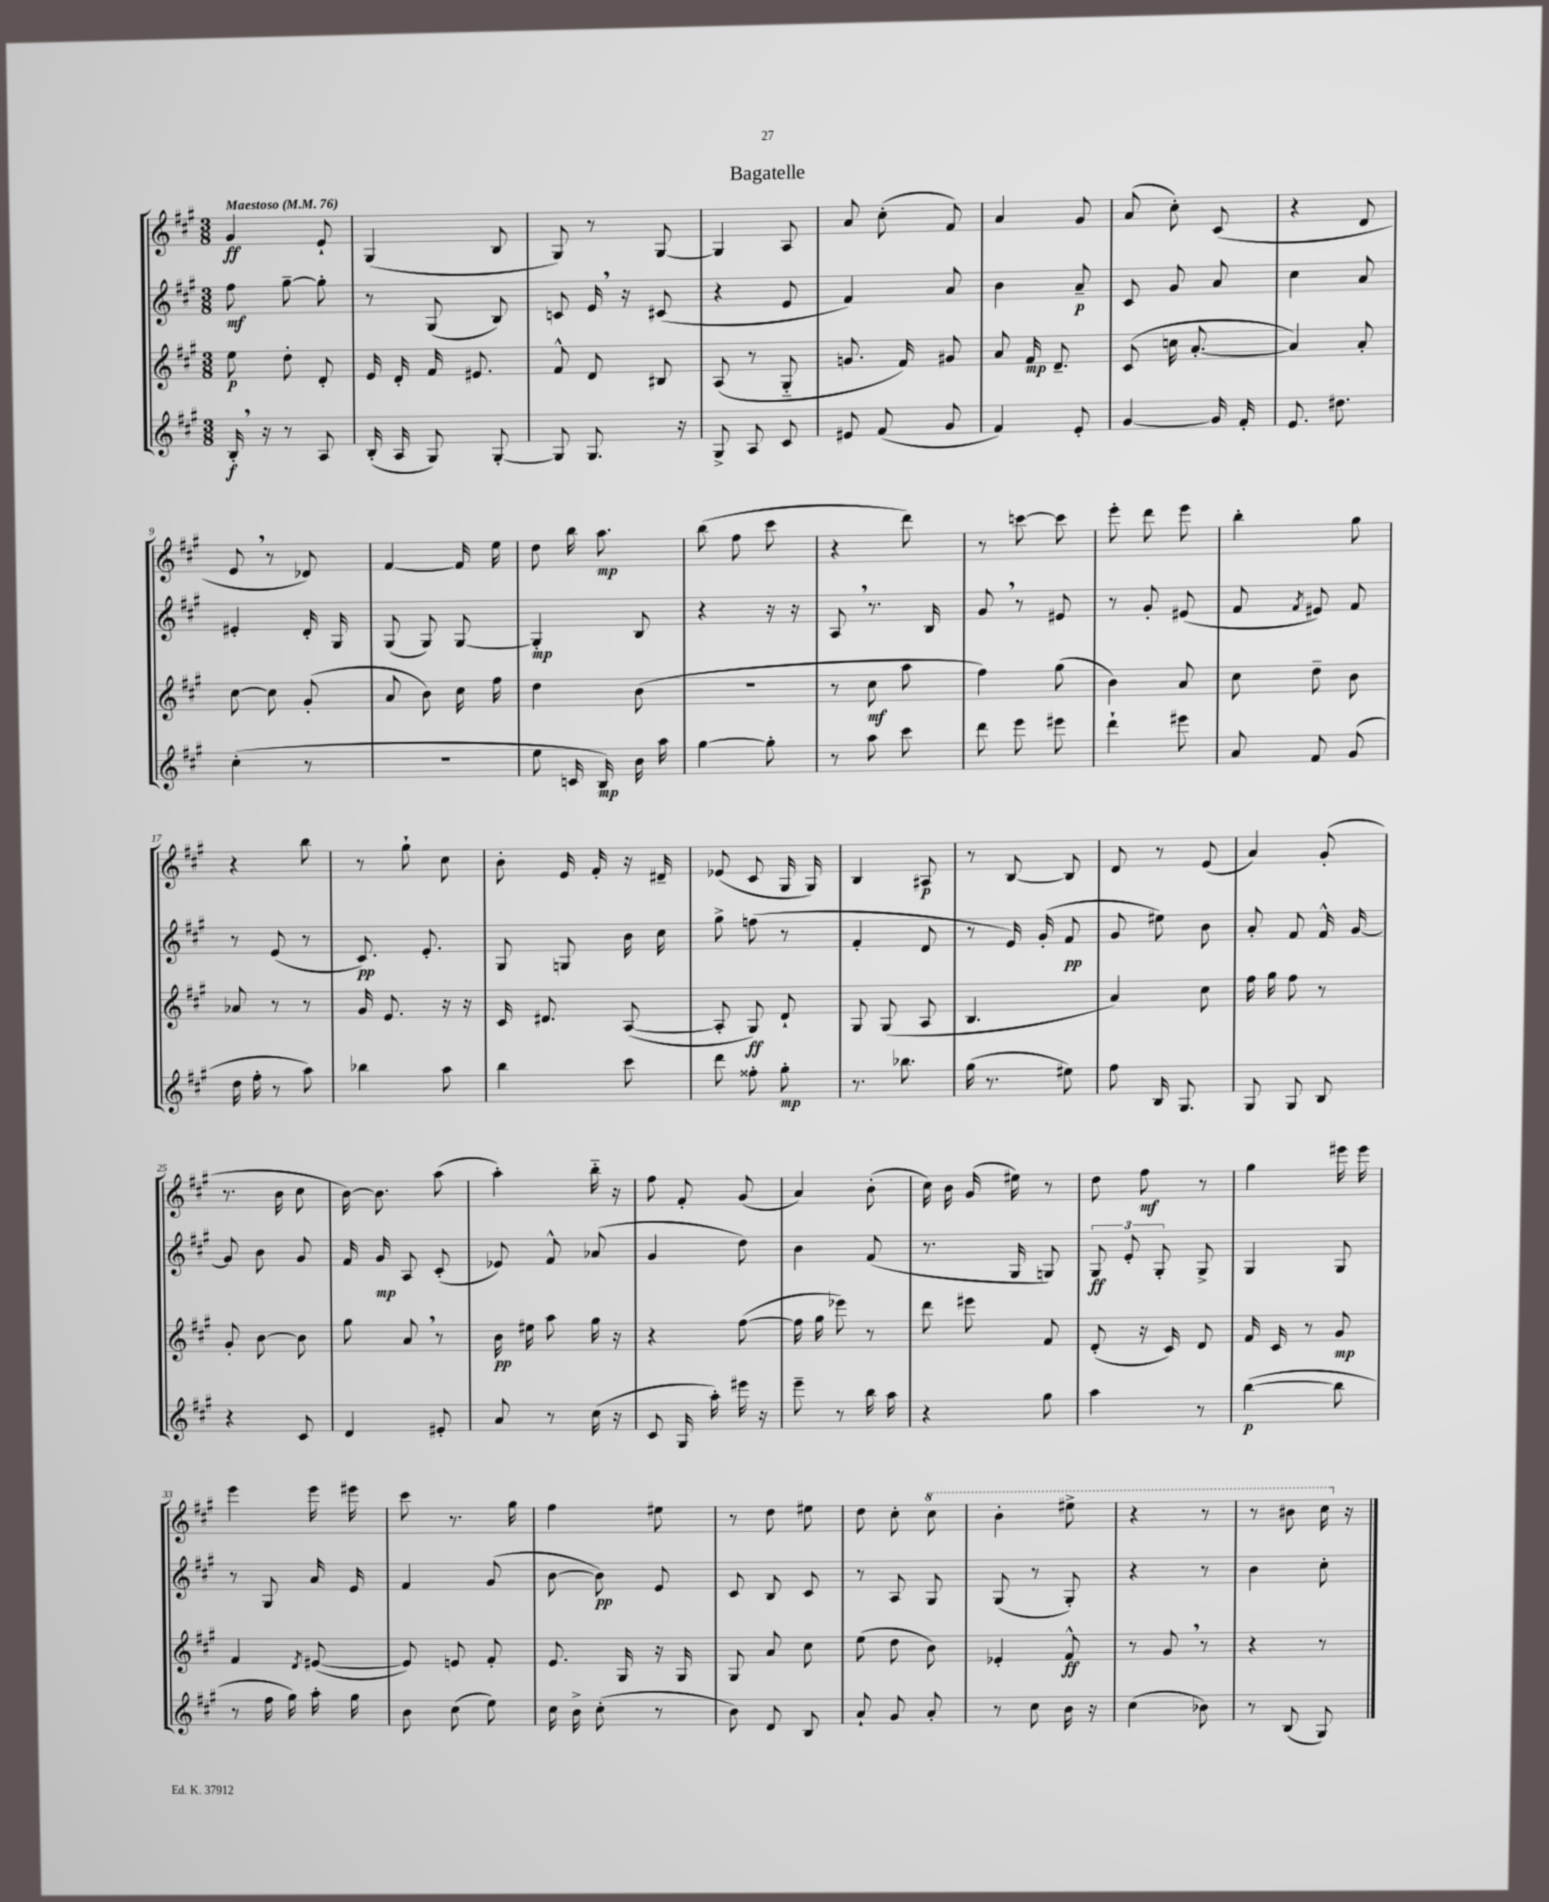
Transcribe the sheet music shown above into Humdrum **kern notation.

**kern	**dynam	**kern	**dynam	**kern	**dynam	**kern	**dynam
*part4	*part4	*part3	*part3	*part2	*part2	*part1	*part1
*staff4	*staff4	*staff3	*staff3	*staff2	*staff2	*staff1	*staff1
*clefG2	*	*clefG2	*	*clefG2	*	*clefG2	*
*k[f#c#g#]	*	*k[f#c#g#]	*	*k[f#c#g#]	*	*k[f#c#g#]	*
*M3/8	*	*M3/8	*	*M3/8	*	*M3/8	*
*MM76	*	*MM76	*	*MM76	*	*MM76	*
=1	=1	=1	=1	=1	=1	=1	=1
!	!	!	!	!	!	!LO:TX:a:B:t=Maestoso	!
16B',/	f	8ee\	p	8ff#\	mf	4g#/	ff
16r	.	.	.	.	.	.	.
8r	.	8dd'\	.	[8gg#~\	.	.	.
8A/	.	8d'/	.	8gg#'\]	.	8e`/	.
=2	=2	=2	=2	=2	=2	=2	=2
(16B'/	.	16e/	.	8r	.	(4G#/	.
16A/	.	16d'/	.	.	.	.	.
8G#/)	.	16f#/	.	(8G#/	.	.	.
.	.	8.e#X/	.	.	.	.	.
[8G#'/	.	.	.	8B/)	.	8B/	.
=3	=3	=3	=3	=3	=3	=3	=3
8G#/]	.	8f#^^/	.	8cn/	.	8G#/)	.
8.G#/	.	8d/	.	16e,/	.	8r	.
.	.	.	.	16r	.	.	.
.	.	8B#X/	.	(8c#X/	.	[8G#/	.
16r	.	.	.	.	.	.	.
=4	=4	=4	=4	=4	=4	=4	=4
8G#^/	.	(8A/	.	4r	.	4G#/]	.
8A/	.	8r	.	.	.	.	.
8c#/	.	8G#/	.	8e/	.	8A/	.
=5	=5	=5	=5	=5	=5	=5	=5
8e#X/	.	8.gn/	.	4f#/)	.	8a/	.
(8f#/	.	.	.	.	.	(8cc#'\	.
.	.	16f#/)	.	.	.	.	.
8g#/	.	8g#X/	.	8a/	.	8f#/)	.
=6	=6	=6	=6	=6	=6	=6	=6
4f#/)	.	8a/	.	4b\	.	4a/	.
.	.	16f#/	mp	.	.	.	.
.	.	8.d~/	.	.	.	.	.
8e'/	.	.	.	8a~/	p	8g#/	.
=7	=7	=7	=7	=7	=7	=7	=7
[4g#/	.	(8c#/	.	8c#/	.	(8a/	.
.	.	16ccn\	.	8g#/	.	8cc#'\)	.
.	.	[8.a'/	.	.	.	.	.
16g#/]	.	.	.	8a/	.	(8c#/	.
16f#'/	.	.	.	.	.	.	.
=8	=8	=8	=8	=8	=8	=8	=8
8.e/	.	4a/])	.	4cc#\	.	4r	.
8.dd#X\	.	.	.	.	.	.	.
.	.	8a'/	.	8a/	.	8d/	.
!!LO:LB:g=z
=9	=9	=9	=9	=9	=9	=9	=9
(4cc#'\	.	[8cc#\	.	4e#X'/	.	8e,/	.
.	.	8cc#\]	.	.	.	8r	.
8r	.	(8g#'/	.	16d'/	.	8d-X/)	.
.	.	.	.	16G#/	.	.	.
=10	=10	=10	=10	=10	=10	=10	=10
4.r	.	8a/	.	(8G#/	.	[4f#/	.
.	.	8b\)	.	8G#/)	.	.	.
.	.	16cc#\	.	[8G#/	.	16f#/]	.
.	.	16ff#\	.	.	.	16ee\	.
=11	=11	=11	=11	=11	=11	=11	=11
8ee\	.	4dd\	.	4G#'/]	mp	8dd\	.
16cn/	.	.	.	.	.	16bb\	.
16B/)	mp	.	.	.	.	8.aa\	mp
16b\	.	(8b\	.	8B/	.	.	.
16aa\	.	.	.	.	.	.	.
=12	=12	=12	=12	=12	=12	=12	=12
[4gg#\	.	4.r	.	4r	.	(8bb\	.
.	.	.	.	.	.	8ff#\	.
8gg#'\]	.	.	.	16r	.	8ccc#\	.
.	.	.	.	16r	.	.	.
=13	=13	=13	=13	=13	=13	=13	=13
8r	.	8r	.	8A,/	.	4r	.
8aa\	.	8cc#\	mf	8.r	.	.	.
8ccc#\	.	8aa\	.	.	.	8ddd\)	.
.	.	.	.	16B/	.	.	.
=14	=14	=14	=14	=14	=14	=14	=14
8ddd\	.	4ff#\)	.	8g#,/	.	8r	.
8eee\	.	.	.	8r	.	[8cccn\	.
8eee#X\	.	(8gg#\	.	8e#X/	.	8ccc\]	.
=15	=15	=15	=15	=15	=15	=15	=15
4ddd`\	.	4b\)	.	8r	.	8eee'\	.
.	.	.	.	8g#'/	.	8ddd\	.
8eee#X\	.	8a/	.	(8e#X/	.	8eee\	.
=16	=16	=16	=16	=16	=16	=16	=16
8a/	.	8cc#\	.	8f#/	.	4bb'\	.
.	.	.	.	8qf#/	.	.	.
8f#/	.	8dd~\	.	8e#X/)	.	.	.
(8g#/	.	8b\	.	8f#/	.	8gg#\	.
!!LO:LB:g=z
=17	=17	=17	=17	=17	=17	=17	=17
16dd\	.	8a-X/	.	8r	.	4r	.
16ff#'\	.	.	.	.	.	.	.
8r	.	8r	.	(8e/	.	.	.
8aa\)	.	8r	.	8r	.	8bb\	.
=18	=18	=18	=18	=18	=18	=18	=18
4bb-X\	.	16g#/	.	8.c#/)	pp	8r	.
.	.	8.e/	.	.	.	.	.
.	.	.	.	.	.	8gg#`\	.
.	.	.	.	8.e'/	.	.	.
8aa\	.	16r	.	.	.	8cc#\	.
.	.	16r	.	.	.	.	.
=19	=19	=19	=19	=19	=19	=19	=19
4bb\	.	16c#/	.	8G#/	.	8b'\	.
.	.	8.d#X/	.	.	.	.	.
.	.	.	.	8Gn/	.	16e/	.
.	.	.	.	.	.	16f#'/	.
8ccc#\	.	([8A/	.	16b\	.	16r	.
.	.	.	.	16cc#\	.	16d#X~/	.
=20	=20	=20	=20	=20	=20	=20	=20
8ddd\	.	8A'/]	.	8gg#^\	.	(8e-X/	.
8ff##X'\	.	8G#/)	ff	(8ffn\	.	8c#/	.
8gg#'\	mp	8d`/	.	8r	.	16G#/	.
.	.	.	.	.	.	16G#/)	.
=21	=21	=21	=21	=21	=21	=21	=21
8.r	.	8G#/	.	4f#'/	.	4B/	.
.	.	(8G#/	.	.	.	.	.
8.bb-X\	.	.	.	.	.	.	.
.	.	8A/	.	8d/	.	8A#X/	p
=22	=22	=22	=22	=22	=22	=22	=22
(16gg#\	.	4.B/	.	8r	.	8r	.
8.r	.	.	.	.	.	.	.
.	.	.	.	16e/)	.	[8B/	.
.	.	.	.	(16g#'/	.	.	.
8ee#X\)	.	.	.	8f#/	pp	8B/]	.
=23	=23	=23	=23	=23	=23	=23	=23
8ff#\	.	4a/)	.	8g#/	.	8d/	.
16B/	.	.	.	8ee#X\)	.	8r	.
8.G#/	.	.	.	.	.	.	.
.	.	8cc#\	.	8b\	.	(8e/	.
=24	=24	=24	=24	=24	=24	=24	=24
8G#/	.	16ff#\	.	8a'/	.	4a/)	.
.	.	16gg#\	.	.	.	.	.
8G#/	.	8ff#\	.	8f#/	.	.	.
8B/	.	8r	.	16f#^^/	.	(8g#'/	.
.	.	.	.	[16g#/	.	.	.
!!LO:LB:g=z
=25	=25	=25	=25	=25	=25	=25	=25
4r	.	8g#'/	.	8g#/]	.	8.r	.
.	.	[8b\	.	8b\	.	.	.
.	.	.	.	.	.	16b\	.
8c#/	.	8b\]	.	8g#/	.	8cc#\	.
=26	=26	=26	=26	=26	=26	=26	=26
4d/	.	8gg#\	.	16f#/	.	[16b\)	.
.	.	.	.	16g#/	mp	8.b\]	.
.	.	8a,/	.	8A/	.	.	.
8e#X'/	.	8r	.	(8c#'/	.	(8aa\	.
=27	=27	=27	=27	=27	=27	=27	=27
8a/	.	16b\	pp	8e-X/)	.	4aa'\)	.
.	.	16ee#X\	.	.	.	.	.
8r	.	8aa\	.	8f#^^/	.	.	.
(16cc#\	.	16gg#\	.	(8a-X/	.	16bb\	.
16r	.	16r	.	.	.	16r	.
=28	=28	=28	=28	=28	=28	=28	=28
8c#/	.	4r	.	4g#/	.	8ff#\	.
16G#/	.	.	.	.	.	8f#'/	.
16aa'\)	.	.	.	.	.	.	.
16eee#X\	.	([8ff#\	.	8dd\)	.	(8g#/	.
16r	.	.	.	.	.	.	.
=29	=29	=29	=29	=29	=29	=29	=29
8eee~\	.	16ff#\]	.	4b\	.	4a/)	.
.	.	16gg#\	.	.	.	.	.
8r	.	8eee-X\)	.	.	.	.	.
16bb\	.	8r	.	(8f#/	.	(8b'\	.
16aa\	.	.	.	.	.	.	.
=30	=30	=30	=30	=30	=30	=30	=30
4r	.	8ddd\	.	8.r	.	16cc#\)	.
.	.	.	.	.	.	16b\	.
.	.	8eee#X\	.	.	.	(16g#/	.
.	.	.	.	16G#/	.	16ee#X\)	.
8gg#\	.	8f#/	.	8Gn/)	.	8r	.
=31	=31	=31	=31	=31	=31	=31	=31
4aa\	.	(8d'/	.	12G#/	ff	8dd\	.
.	.	.	.	12e'/	.	.	.
.	.	16r	.	.	.	8ff#\	mf
.	.	.	.	12G#'/	.	.	.
.	.	16c#/)	.	.	.	.	.
8r	.	8d/	.	8G#^/	.	8r	.
=32	=32	=32	=32	=32	=32	=32	=32
([4bb\	p	16f#/	.	4G#/	.	4gg#\	.
.	.	16c#/	.	.	.	.	.
.	.	8r	.	.	.	.	.
8bb\]	.	8g#/	mp	8G#/	.	16eee#X\	.
.	.	.	.	.	.	16eee#\	.
!!LO:LB:g=z
=33	=33	=33	=33	=33	=33	=33	=33
8r	.	4f#/	.	8r	.	4eee\	.
16ff#\	.	.	.	8G#/	.	.	.
16gg#\)	.	.	.	.	.	.	.
.	.	8qd/	.	.	.	.	.
16aa'\	.	([8e#X/	.	16a/	.	16eee\	.
16gg#\	.	.	.	16e/	.	16eee#X\	.
=34	=34	=34	=34	=34	=34	=34	=34
8b\	.	8e#/])	.	4f#/	.	8ccc#\	.
(8cc#\	.	8en/	.	.	.	8.r	.
8ee\)	.	8f#'/	.	(8g#/	.	.	.
.	.	.	.	.	.	16gg#\	.
=35	=35	=35	=35	=35	=35	=35	=35
16cc#\	.	8.e/	.	[8b\	.	4ff#\	.
16b^\	.	.	.	.	.	.	.
(8cc#'\	.	.	.	8b\])	pp	.	.
.	.	16G#/	.	.	.	.	.
8r	.	16r	.	8e/	.	8ee#X\	.
.	.	16G#/	.	.	.	.	.
=36	=36	=36	=36	=36	=36	=36	=36
8b\)	.	8G#/	.	8c#/	.	8r	.
8d/	.	8a/	.	8B/	.	8dd\	.
8B/	.	8cc#\	.	8c#/	.	8ee#X\	.
=37	=37	=37	=37	=37	=37	=37	=37
8a`/	.	(8ee\	.	8r	.	8dd\	.
8g#/	.	8dd\	.	8A/	.	8cc#'\	.
*	*	*	*	*	*	*8va	*
8a'/	.	8b\)	.	8G#/	.	8ccc#\	.
=38	=38	=38	=38	=38	=38	=38	=38
8r	.	4e-X'/	.	(8G#/	.	4bb'\	.
8cc#\	.	.	.	8r	.	.	.
16b\	.	8f#^^/	ff	8G#'/)	.	8eee#X^\	.
16r	.	.	.	.	.	.	.
=39	=39	=39	=39	=39	=39	=39	=39
(4cc#\	.	8r	.	4r	.	4r	.
.	.	8g#,/	.	.	.	.	.
8b-X\)	.	8r	.	8r	.	8r	.
=40	=40	=40	=40	=40	=40	=40	=40
8r	.	4r	.	4b\	.	8r	.
(8B/	.	.	.	.	.	8bb#X\	.
8G#/)	.	8r	.	8cc#'\	.	16ccc#\	.
*	*	*	*	*	*	*X8va	*
.	.	.	.	.	.	16r	.
==	==	==	==	==	==	==	==
*-	*-	*-	*-	*-	*-	*-	*-
